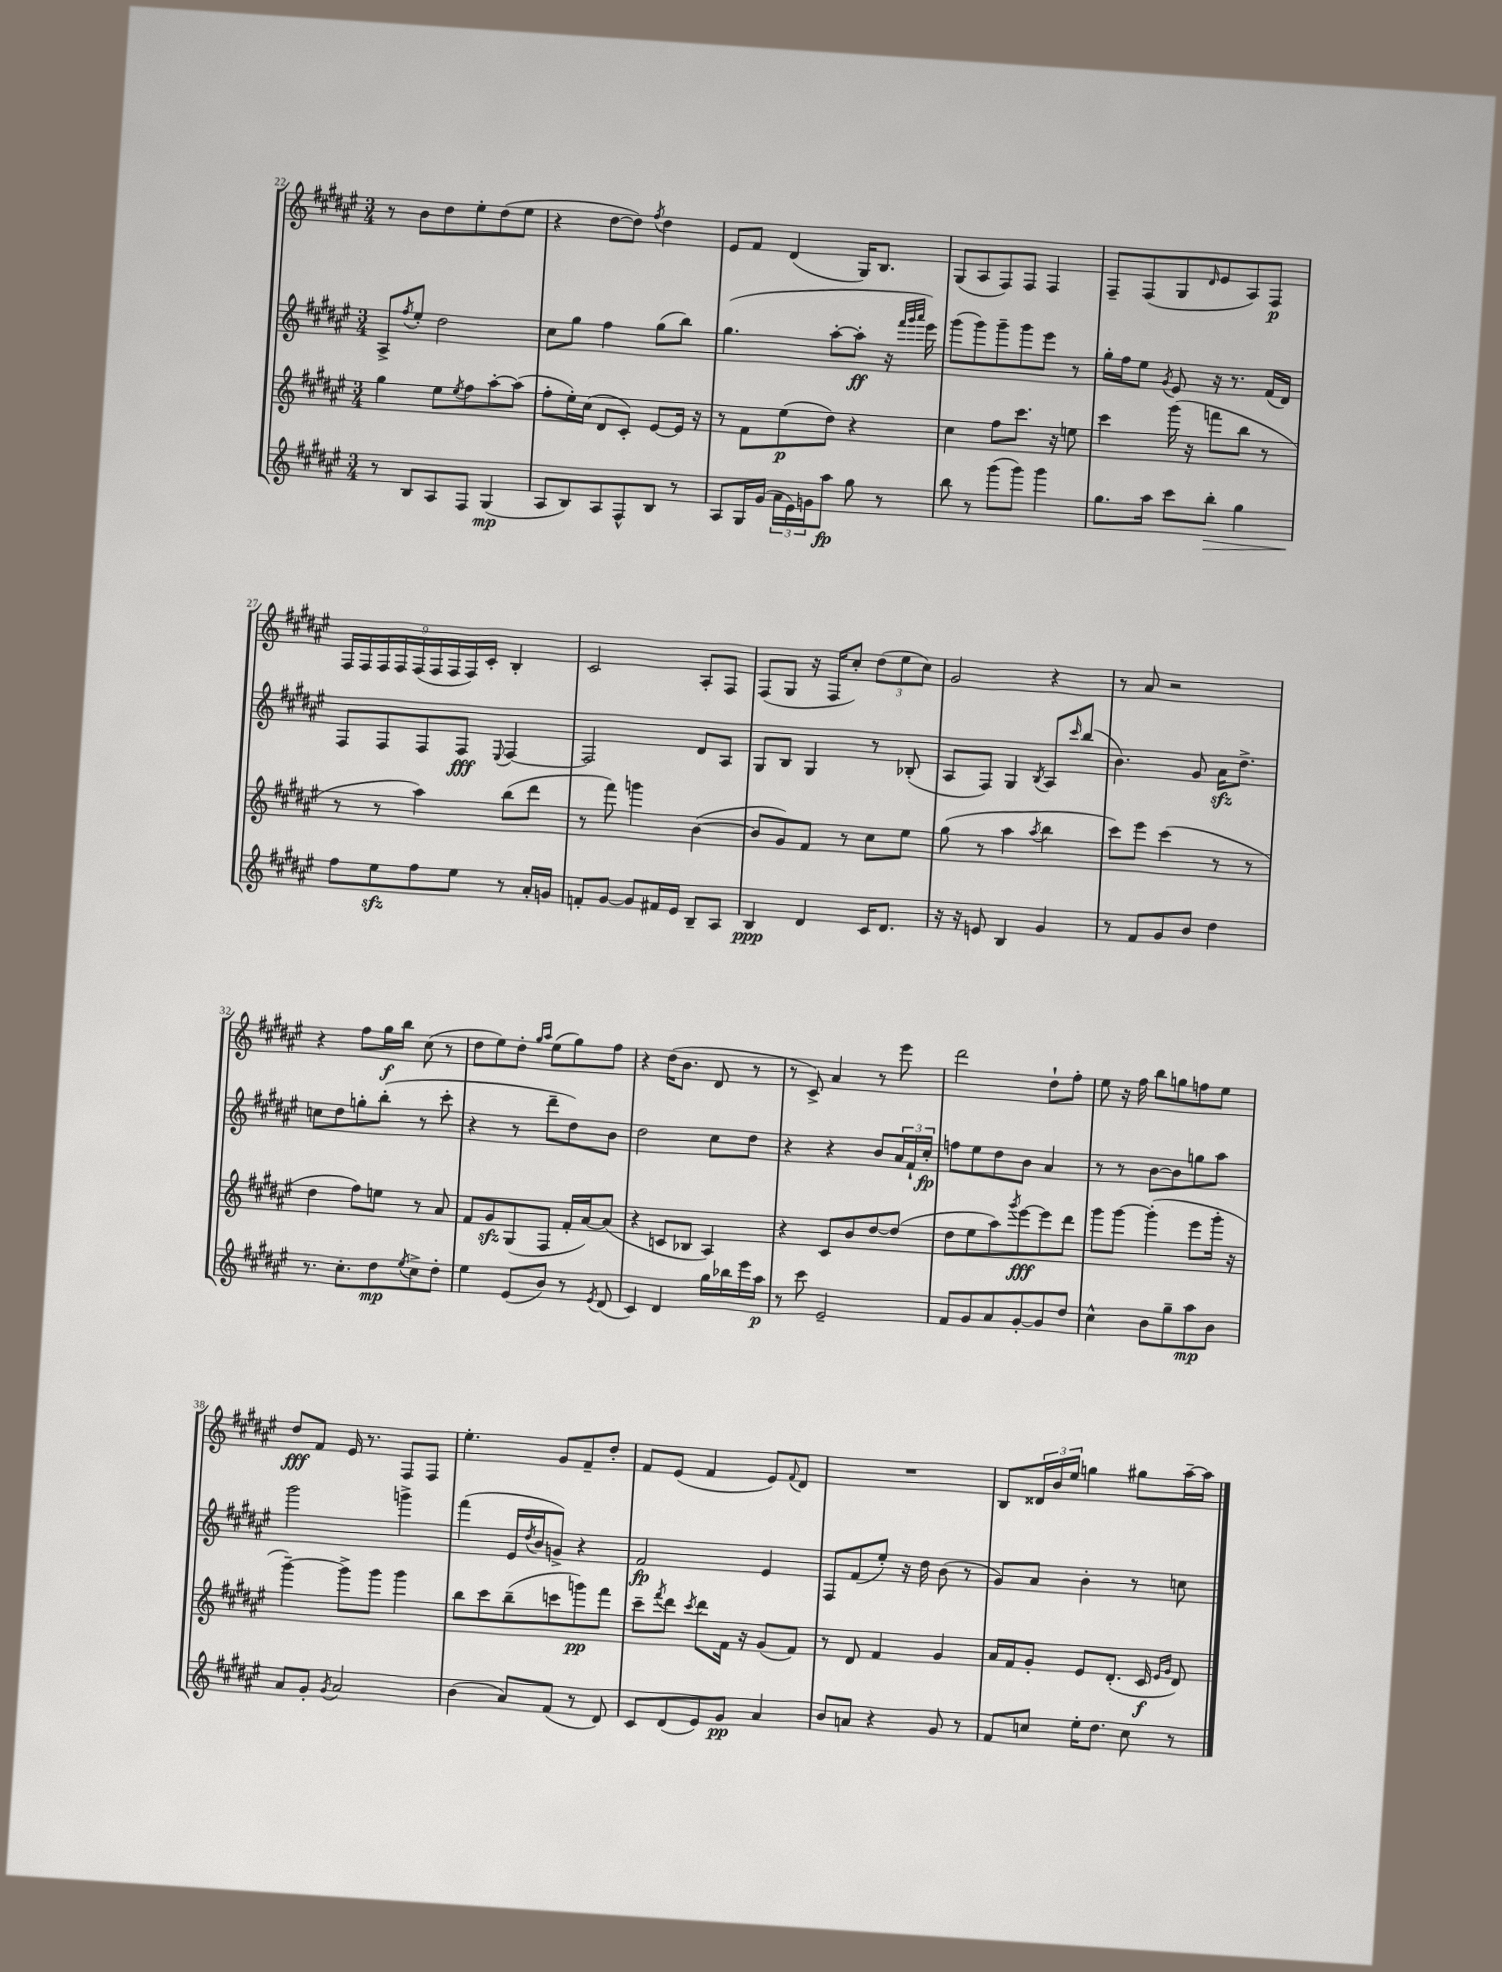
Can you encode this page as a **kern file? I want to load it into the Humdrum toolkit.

**kern	**kern	**kern	**kern
*staff4	*staff3	*staff2	*staff1
*clefG2	*clefG2	*clefG2	*clefG2
*k[f#c#g#d#a#e#]	*k[f#c#g#d#a#e#]	*k[f#c#g#d#a#e#]	*k[f#c#g#d#a#e#]
*M3/4	*M3/4	*M3/4	*M3/4
8r	4gg#\	8A#^/L	8r
.	.	8qff#/	.
8B/L	.	8ee#'/J	8b\L
8A#/	8ee#\L	2dd#\	8dd#\
.	8qee#/	.	.
8F#/J	8ff#\	.	8ee#'\
(4G#/	[8aa#'\	.	(8dd#\
.	(8aa#\]J	.	8ee#\J
=	=	=	=
8A#/L	8ff#'\L	8cc#\L	4r
8B/)	16ee#'\L)	8gg#\J	.
.	(16cc#\JJ	.	.
8A#/	8d#/L	4ff#\	[8dd#\L
8F#^^/	8c#'/J)	.	8dd#\]J)
.	.	.	8qff#/
8B/J	[8e#/L	(8gg#\L	4dd#\
8r	16e#/]Jk	8bb\J)	.
.	16r	.	.
=	=	=	=
8A#/L	8r	(4.gg#\	8e#/L
16G#/L	8f#\L	.	8f#/J
(16g#/JJ	.	.	.
24a#\LL	(8ee#\	.	(4d#/
24e#\)	.	.	.
24g\J	.	.	.
8aa#\J	8dd#\J)	[8aa#'\L	.
8gg#\	4r	8aa#'\]J	16G#/LK)
.	.	.	8.B/J
8r	.	16r	.
.	.	32qqfff#/LLL	.
.	.	32qqggg#/	.
.	.	32qqaaa#/JJJ	.
.	.	16eee#\)	.
=	=	=	=
8bb\	4cc#\	(8ggg#\L	(8G#/L
8r	.	8ggg#\)	8A#/
(8ggg#\L	8ff#\L	8ggg#~\	8F#/)
8ggg#\J)	8.ccc#\J	8ggg#\	8F#/J
4ggg#\	.	8eee#\J	4F#/
.	16r	.	.
.	8ee\	8r	.
=	=	=	=
8.gg#\L	4ccc#\	16gg#'\LL	8F#~/L
.	.	16ff#\J	.
.	.	8ee#\J	(8F#/
16aa#\Jk	.	.	.
.	.	8qg#/	.
8ccc#\L	(16ggg#\	8e#/	8G#/
.	16r	.	.
.	.	.	16qqd#/
8bb'\J	8fff\L	16r	8e#/
.	.	8.r	.
4gg#\	8bb\J	.	8A#/)
.	8r	(16f#/LL	8F#/J
.	.	16d#/JJ)	.
=	=	=	=
8ff#\L	8r	8F#/L	18F#/LL
.	.	.	18F#/
.	.	.	18F#/
8ee#\	8r	8F#/	.
.	.	.	18F#/
.	.	.	(18F#/
8ff#\	4aa#\)	8F#/	.
.	.	.	18F#/
.	.	.	18F#/
8ee#\J	.	8F#/J	.
.	.	.	18F#/)
.	.	.	18c#'/JJ
.	.	8qqE#/	.
8r	(8bb\L	[4F#/	4B'/
16a#'/LL	8ddd#\J	.	.
16g/JJ	.	.	.
=	=	=	=
8f'/L	8r	2F#/]	2c#/
[8g#/J	8fff#\)	.	.
8g#/]L	4ggg\	.	.
16f#/L	.	.	.
16e#/JJ	.	.	.
8B~/L	([4b\	8d#/L	8A#'/L
8A#/J	.	8A#/J	8F#/J
=	=	=	=
4B/	8b/]L	8G#/L	(8F#/L
.	8g#/)	8B/J	8G#/J
4d#/	8f#/J	4G#/	16r
.	.	.	16F#/LK
.	8r	.	8cc#'/J)
16c#/LK	8cc#\L	8r	(12dd#\L
8.d#/J	.	.	.
.	.	.	12ee#\
.	8ee#\J	(8B-'/	.
.	.	.	12cc#\J)
=	=	=	=
16r	(8gg#\	8A#/L	2g#/
16r	.	.	.
8e/	8r	8F#/J)	.
4B/	4aa#\	4G#/	.
.	8qaa#/	8qB/	.
4g#/	4bb\	8A#/L	4r
.	.	16qqccc#/	.
.	.	(8bb/J	.
=	=	=	=
8r	8ccc#\L)	4.b\)	8r
8f#/L	8eee#\J	.	8a#/
8g#/	(4ccc#\	.	2r
8b/J	.	8g#/	.
4dd#\	8r	16a#\LK	.
.	.	8.dd#^\J	.
.	8r	.	.
=	=	=	=
8.r	4dd#\	8cc\L	4r
.	.	8dd#\	.
8.cc#'\L	.	.	.
.	8ff#\L)	8gg'\	8ff#\L
8dd#\	8ee\J	(8bb'\J	16gg#\L
.	.	.	16bb\JJ
8qee#/	.	.	.
8cc#^\	8r	8r	(8cc#\
8dd#'\J	8a#/	8ccc#'\	8r
=	=	=	=
4ee#\	8f#/L	4r	8dd#\L
.	8g#/	.	8ee#\)
(8e#/L	(8G#/	8r	8dd#'\J
.	.	.	16qqgg#/LL
.	.	.	16qqaa#/JJ
8b/J)	8F#/J	8ddd#~\L	(8ee#\L
8r	16f#'/LL	8dd#\)	8gg#\)
.	[16a#/J)	.	.
8qe#/	.	.	.
(8d#/	(8a#/]J	8b\J	8ff#\J
=	=	=	=
4c#/)	4r	2dd#\	4r
4d#/	8c/L	.	(16dd#\LK
.	.	.	8.b\J
.	8B-/J	.	.
16gg#\LL	4A#/)	8cc#\L	8d#/
16bb-\	.	.	.
16eee#\	.	8dd#\J	8r
16aa#\JJ	.	.	.
=	=	=	=
8r	4r	4r	8r
8ccc#\	.	.	8c#^/)
2e#~/	8c#/L	4r	4a#/
.	8b/	.	.
.	[8dd#/	8b/L	8r
.	(8dd#/]J	24a#/L	8eee#\
.	.	24f#`/	.
.	.	24cc#'/JJ	.
=	=	=	=
8f#/L	8dd#\L	8ff\L	2ddd#\
8g#/	8ee#\	8ee#\	.
8a#/	8aa#\)	8dd#\	.
.	8qggg#/	.	.
[8g#'/	[8eee#\	8b\J	.
8g#/]	8eee#\]	4a#/	8dd#`\L
8dd#/J	8ddd#\J	.	8ff#'\J
=	=	=	=
4cc#^^\	8ggg#\L	8r	8ee#\
.	[8ggg#\J	8r	16r
.	.	.	16ff#\
8b\L	(4ggg#'\]	[8b\L	8bb\L
8gg#~\	.	8b\]	8gg\
8aa#\	8eee#\L	8gg\	8ff\
8b\J	16ggg#'\Jk	8aa#\J	8ee#\J
.	16r	.	.
=	=	=	=
8a#/L	[4ggg#~\)	2ggg#\	8dd#/L
8g#'/J	.	.	8f#/J
8qg#/	.	.	.
2a#/	8ggg#^\]L	.	16e#/
.	.	.	8.r
.	8ggg#\J	.	.
.	4ggg#\	4ggg^\	8F#/L
.	.	.	8F#/J
=	=	=	=
(4b\	8bb\L	(4fff#\	4.ee#'\
.	8ccc#\	.	.
8a#/L)	(8bb~\	16e#/LL	.
.	.	8qdd#/	.
.	.	16b/J	.
(8f#/J	8ccc\	8g^/J)	8g#/L
8r	8ggg\)	4r	8f#~/
8d#/)	8fff#\J	.	8dd#'/J
=	=	=	=
8c#/L	8ccc#~\L	2f#/	8f#/L
.	8qfff#/	.	.
(8d#/	8ddd#\J	.	(8e#/J
.	8qccc#/	.	.
8e#/)	8ddd#\L	.	4f#/
8g#/J	16f#\Jk	.	.
.	16r	.	.
4a#/	(8g#/L	4e#/	8e#/L)
.	.	.	8qqf#/
.	8f#/J)	.	8d#/J
=	=	=	=
8b/L	8r	8F#/L	2.r
8a/J	8d#/	(8f#/	.
4r	4f#/	8ee#'/J)	.
.	.	16r	.
.	.	16dd#\	.
8g#/	4g#/	(8b\	.
8r	.	8r	.
=	=	=	=
8f#/L	16a#/LL	8g#/L)	8B/L
.	16f#/J	.	.
8cc/J	8g#'/J	8a#/J	24d##/L
.	.	.	24b/
.	.	.	24ee#/JJ
16ee#'\LK	8e#/L	4b'\	4gg\
8.dd#\J	.	.	.
.	(8.d#'/J	.	.
8cc\	.	8r	8gg#\L
.	16c#/	.	.
.	16qqe#/LL	.	.
.	16qqg#/JJ	.	.
8r	8d#/)	8cc\	[16aa#~\L
.	.	.	16aa#\]JJ
==	==	==	==
*-	*-	*-	*-
